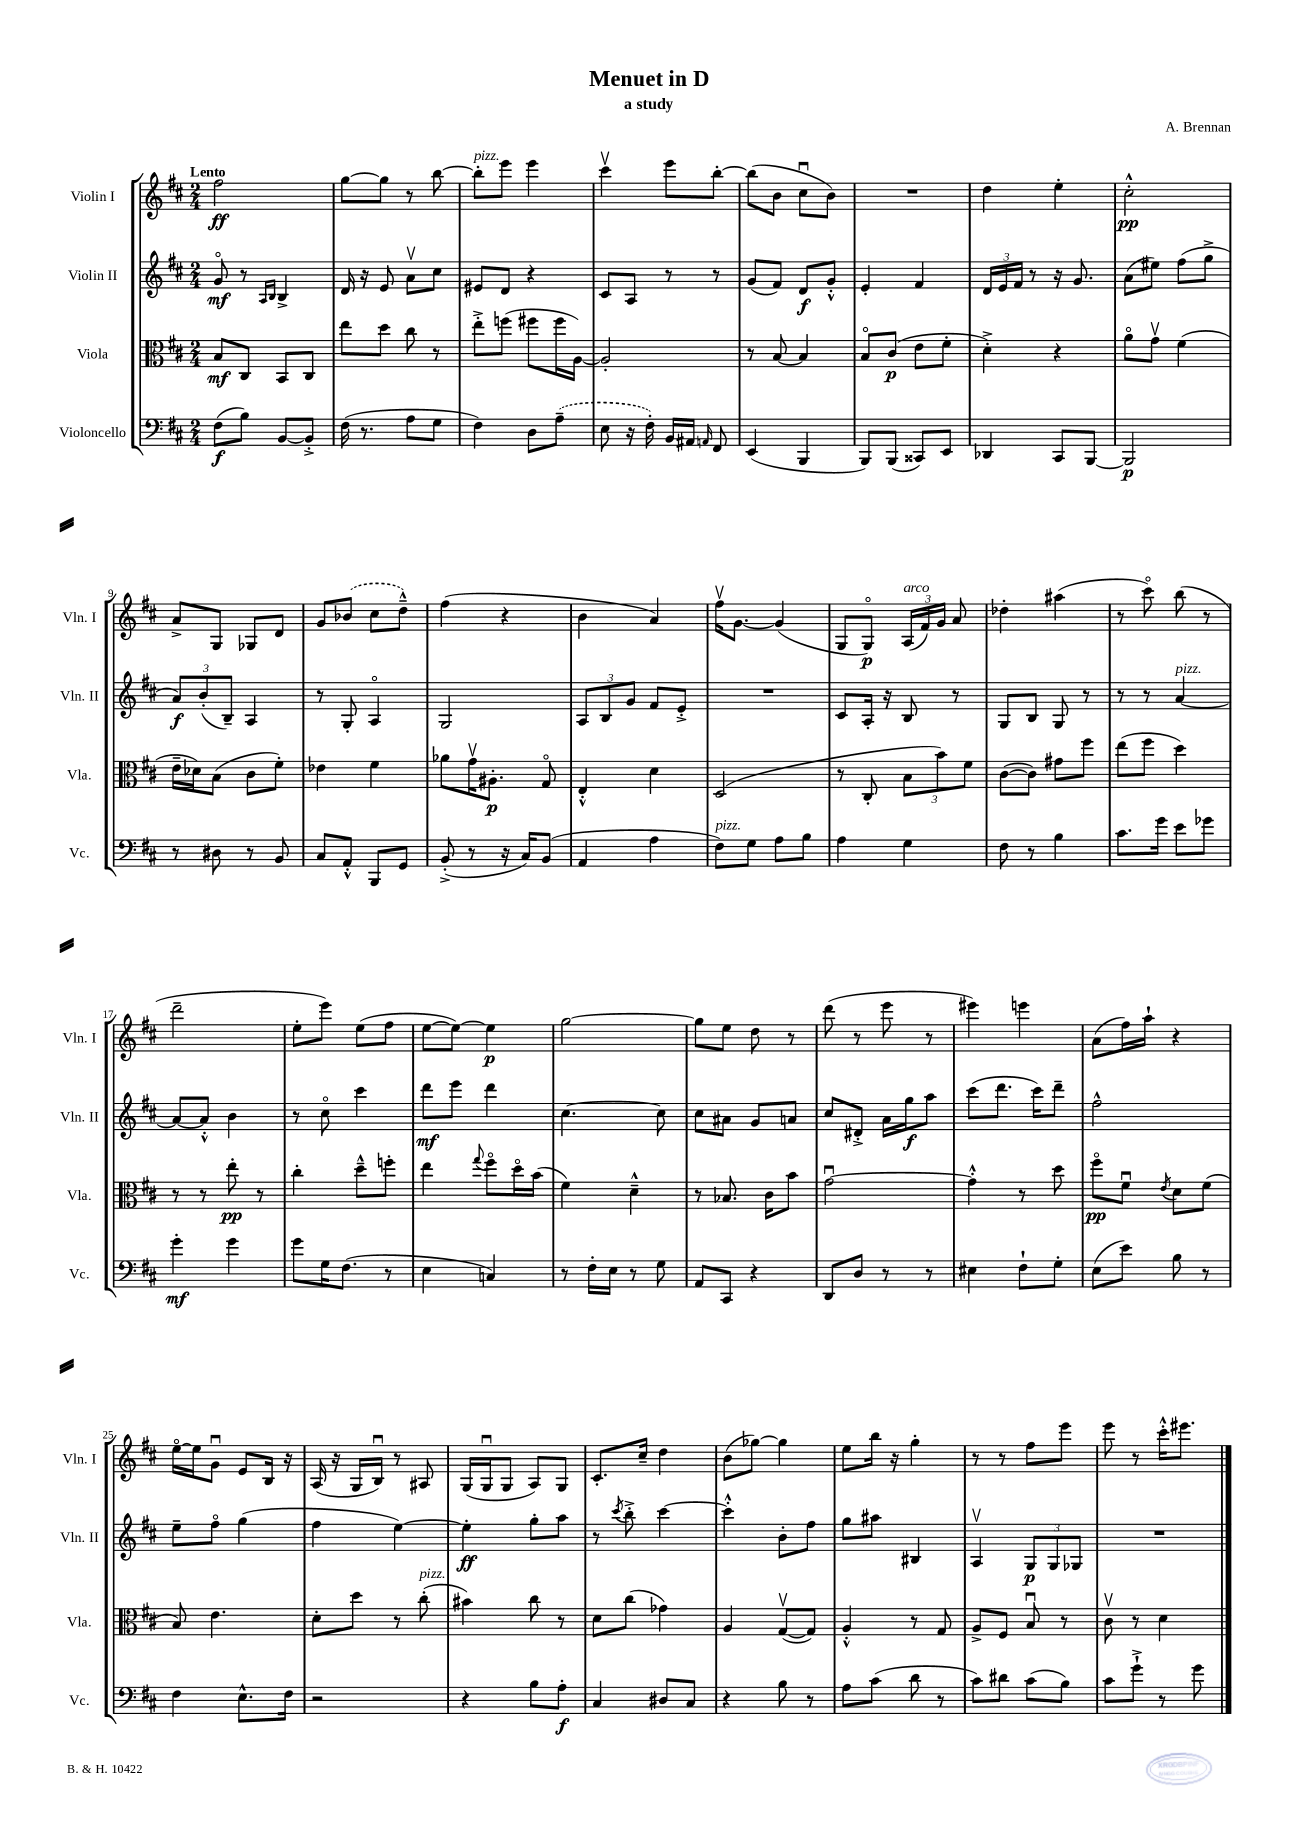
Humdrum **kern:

**kern	**dynam	**kern	**dynam	**kern	**dynam	**kern	**dynam
*part4	*part4	*part3	*part3	*part2	*part2	*part1	*part1
*staff4	*staff4	*staff3	*staff3	*staff2	*staff2	*staff1	*staff1
*I"Violoncello	*	*I"Viola	*	*I"Violin II	*	*I"Violin I	*
*I'Vc.	*	*I'Vla.	*	*I'Vln. II	*	*I'Vln. I	*
*clefF4	*	*clefC3	*	*clefG2	*	*clefG2	*
*k[f#c#]	*	*k[f#c#]	*	*k[f#c#]	*	*k[f#c#]	*
*M2/4	*	*M2/4	*	*M2/4	*	*M2/4	*
=1	=1	=1	=1	=1	=1	=1	=1
!	!	!	!	!	!	!LO:TX:a:B:t=Lento	!
(8F#\L	f	8B/L	mf	8g/	mf	2ff#\	ff
8B\J)	.	8C#/J	.	8r	.	.	.
.	.	.	.	16qqA/LL	.	.	.
.	.	.	.	16qqB/JJ	.	.	.
[8BB/L	.	8BB/L	.	4B^/	.	.	.
8BB'^/J]	.	8C#/J	.	.	.	.	.
=2	=2	=2	=2	=2	=2	=2	=2
(16F#\	.	8ee\L	.	16d/	.	[8gg\L	.
8.r	.	.	.	16r	.	.	.
.	.	8dd\J	.	8e/	.	8gg\J]	.
8A\L	.	8cc#\	.	8av\L	.	8r	.
8G\J	.	8r	.	8cc#\J	.	[8bb\	.
=3	=3	=3	=3	=3	=3	=3	=3
!	!	!	!	!	!	!LO:TX:a:i:t=pizz.	!
4F#\)	.	8ee'^\L	.	8e#X/L	.	8bb'\L]	.
.	.	(8ffn\J	.	8d/J	.	8eee\J	.
8D\L	.	8ff#X\L	.	4r	.	4eee\	.
(8A~\J	.	16ff#\L	.	.	.	.	.
.	.	[16A\JJ)	.	.	.	.	.
=4	=4	=4	=4	=4	=4	=4	=4
8E\	.	2A'/]	.	8c#/L	.	4ccc#v\	.
16r	.	.	.	8A/J	.	.	.
16F#'\)	.	.	.	.	.	.	.
16BB/LL	.	.	.	8r	.	8eee\L	.
16AA#X/JJ	.	.	.	.	.	.	.
16qqAAn/	.	.	.	.	.	.	.
8FF#/	.	.	.	8r	.	[8bb'\J	.
=5	=5	=5	=5	=5	=5	=5	=5
(4EE/	.	8r	.	(8g/L	.	(8bb\L]	.
.	.	[8B/	.	8f#/J)	.	8b\J	.
4BBB/	.	4B/]	.	8d/L	f	8cc#u\L	.
.	.	.	.	8g'^^/J	.	8b\J)	.
=6	=6	=6	=6	=6	=6	=6	=6
8BBB/L)	.	8B/L	.	4e'/	.	2r	.
(8BBB/J	.	(8c#/J	p	.	.	.	.
8CC##X/L)	.	8e\L	.	4f#/	.	.	.
8EE/J	.	8f#'\J	.	.	.	.	.
=7	=7	=7	=7	=7	=7	=7	=7
4DD-X/	.	4d'^\)	.	24d/LL	.	4dd\	.
.	.	.	.	24e/	.	.	.
.	.	.	.	24f#/JJ	.	.	.
.	.	.	.	8r	.	.	.
8CC#/L	.	4r	.	16r	.	4ee'\	.
.	.	.	.	8.g/	.	.	.
[8BBB/J	.	.	.	.	.	.	.
=8	=8	=8	=8	=8	=8	=8	=8
2BBB/]	p	8a\L	.	(8a\L	.	2cc#'^^\	pp
.	.	8gv\J	.	8ee#X\J)	.	.	.
.	.	(4f#\	.	(8ff#\L	.	.	.
.	.	.	.	8gg^\J	.	.	.
!!LO:LB:g=z
=9	=9	=9	=9	=9	=9	=9	=9
8r	.	16e~\LL	.	12a/L)	f	8a^/L	.
.	.	16d-X\J)	.	.	.	.	.
.	.	.	.	(12b'/	.	.	.
8D#X\	.	(8B\J	.	.	.	8G/J	.
.	.	.	.	12B~/J)	.	.	.
8r	.	8c#\L	.	4A/	.	8G-X/L	.
8BB/	.	8f#'\J)	.	.	.	8d/J	.
=10	=10	=10	=10	=10	=10	=10	=10
8C#/L	.	4e-X\	.	8r	.	8g/L	.
8AA'^^/J	.	.	.	8G'/	.	(8b-X/J	.
8BBB/L	.	4f#\	.	4A/	.	8cc#\L	.
8GG/J	.	.	.	.	.	8dd~^^\J)	.
=11	=11	=11	=11	=11	=11	=11	=11
(8BB'^/	.	8a-X\L	.	2G/	.	(4ff#\	.
8r	.	16gv\K	.	.	.	.	.
.	.	8.A#X'\J	p	.	.	.	.
16r	.	.	.	.	.	4r	.
16C#/KL)	.	.	.	.	.	.	.
(8BB/J	.	8G/	.	.	.	.	.
=12	=12	=12	=12	=12	=12	=12	=12
4AA/	.	4E'^^/	.	12A/L	.	4b\	.
.	.	.	.	12B/	.	.	.
.	.	.	.	12g/J	.	.	.
4A\	.	4d\	.	8f#/L	.	4a/)	.
.	.	.	.	8e'^/J	.	.	.
=13	=13	=13	=13	=13	=13	=13	=13
!LO:TX:a:i:t=pizz.	!	!	!	!	!	!	!
8F#\L)	.	(2D/	.	2r	.	16ff#v\KL	.
.	.	.	.	.	.	[8.g\J	.
8G\J	.	.	.	.	.	.	.
8A\L	.	.	.	.	.	(4g/]	.
8B\J	.	.	.	.	.	.	.
=14	=14	=14	=14	=14	=14	=14	=14
4A\	.	8r	.	8c#/L	.	8G/L	.
.	.	8C#'/	.	16A'/Jk	.	8G/J)	p
.	.	.	.	16r	.	.	.
!	!	!	!	!	!	!LO:TX:a:i:t=arco	!
4G\	.	12B\L	.	8B/	.	(24A/LL	.
.	.	.	.	.	.	24f#/)	.
.	.	12b\)	.	.	.	24g/JJ	.
.	.	.	.	8r	.	8a/	.
.	.	12f#\J	.	.	.	.	.
=15	=15	=15	=15	=15	=15	=15	=15
8F#\	.	([8c#\L	.	8G/L	.	4dd-X'\	.
8r	.	8c#\J])	.	8B/J	.	.	.
4B\	.	8g#X\L	.	8G/	.	(4aa#X\	.
.	.	8ff#\J	.	8r	.	.	.
=16	=16	=16	=16	=16	=16	=16	=16
8.c#\L	.	(8ee\L	.	8r	.	8r	.
.	.	8ff#\J	.	8r	.	8ccc#\)	.
16g\Jk	.	.	.	.	.	.	.
!	!	!	!	!LO:TX:a:i:t=pizz.	!	!	!
8e\L	.	4dd\)	.	[4a/	.	(8bb\	.
8g-X\J	.	.	.	.	.	8r	.
!!LO:LB:g=z
=17	=17	=17	=17	=17	=17	=17	=17
4g'\	mf	8r	.	8a/L_	.	2ddd~\	.
.	.	8r	.	8a'^^/J]	.	.	.
4g\	.	8ee'\	pp	4b\	.	.	.
.	.	8r	.	.	.	.	.
=18	=18	=18	=18	=18	=18	=18	=18
8g\L	.	4cc#'\	.	8r	.	8ee'\L	.
16G\K	.	.	.	8cc#\	.	8eee\J)	.
(8.F#\J	.	.	.	.	.	.	.
.	.	8dd~^^\L	.	4ccc#\	.	(8ee\L	.
8r	.	8ffn'\J	.	.	.	8ff#\J	.
=19	=19	=19	=19	=19	=19	=19	=19
4E\	.	4ee\	.	8ddd\L	mf	[8ee\L	.
.	.	.	.	8eee\J	.	8ee\J_)	.
.	.	8qqgg/	.	.	.	.	.
4Cn/)	.	8ff#\L	.	4ddd\	.	4ee\]	p
.	.	16dd\L	.	.	.	.	.
.	.	(16b\JJ	.	.	.	.	.
=20	=20	=20	=20	=20	=20	=20	=20
8r	.	4f#\)	.	[4.cc#\	.	[2gg\	.
16F#'\LL	.	.	.	.	.	.	.
16E\JJ	.	.	.	.	.	.	.
8r	.	4d~^^\	.	.	.	.	.
8G\	.	.	.	8cc#\]	.	.	.
=21	=21	=21	=21	=21	=21	=21	=21
8AA/L	.	8r	.	8cc#\L	.	8gg\L]	.
8CC#/J	.	8.B-X/	.	8a#X\J	.	8ee\J	.
4r	.	.	.	8g/L	.	8dd\	.
.	.	16c#\KL	.	.	.	.	.
.	.	8b\J	.	8an/J	.	8r	.
=22	=22	=22	=22	=22	=22	=22	=22
8DD/L	.	[2gu\	.	8cc#/L	.	(8ddd\	.
8D/J	.	.	.	8d#X'^/J	.	8r	.
8r	.	.	.	16a\LL	.	8eee\	.
.	.	.	.	16gg\J	f	.	.
8r	.	.	.	8aa\J	.	8r	.
=23	=23	=23	=23	=23	=23	=23	=23
4E#X\	.	4g'^^\]	.	(8ccc#\L	.	4eee#X\)	.
.	.	.	.	8.ddd\J	.	.	.
8F#`\L	.	8r	.	.	.	4eeen\	.
.	.	.	.	16ccc#\KL)	.	.	.
8G'\J	.	8dd\	.	8ddd~\J	.	.	.
=24	=24	=24	=24	=24	=24	=24	=24
(8E\L	.	8ff#\L	pp	2ff#^^\	.	(8a\L	.
8e\J)	.	8f#u\J	.	.	.	16ff#\L)	.
.	.	.	.	.	.	16aa`\JJ	.
.	.	8qe/	.	.	.	.	.
8B\	.	8d\L	.	.	.	4r	.
8r	.	(8f#\J	.	.	.	.	.
!!LO:LB:g=z
=25	=25	=25	=25	=25	=25	=25	=25
4F#\	.	8B/)	.	8ee~\L	.	[16ee\LL	.
.	.	.	.	.	.	16ee\J]	.
.	.	4.e\	.	8ff#\J	.	8gu\J	.
8.E^^\L	.	.	.	(4gg\	.	8e/L	.
.	.	.	.	.	.	16B/Jk	.
16F#\Jk	.	.	.	.	.	16r	.
=26	=26	=26	=26	=26	=26	=26	=26
2r	.	8d'\L	.	4ff#\	.	(16A/	.
.	.	.	.	.	.	16r	.
.	.	8dd\J	.	.	.	16G/LL	.
.	.	.	.	.	.	16Bu/JJ)	.
.	.	8r	.	[4ee\)	.	8r	.
!	!	!LO:TX:a:i:t=pizz.	!	!	!	!	!
.	.	(8cc#'\	.	.	.	8A#X/	.
=27	=27	=27	=27	=27	=27	=27	=27
4r	.	4b#X\)	.	4ee'\]	ff	(16G/LL	.
.	.	.	.	.	.	16Gu/J	.
.	.	.	.	.	.	8G/J	.
8B\L	.	8cc#\	.	8gg'\L	.	8A/L)	.
8A'\J	f	8r	.	8aa\J	.	8G/J	.
=28	=28	=28	=28	=28	=28	=28	=28
4C#/	.	8d\L	.	8r	.	8.c#'/L	.
.	.	.	.	8qccc#/	.	.	.
.	.	(8cc#\J	.	8bb'^\	.	.	.
.	.	.	.	.	.	16cc#~/Jk	.
8D#X/L	.	4g-X\)	.	[4ccc#\	.	4dd\	.
8C#/J	.	.	.	.	.	.	.
=29	=29	=29	=29	=29	=29	=29	=29
4r	.	4A/	.	4ccc#'^^\]	.	(8b\L	.
.	.	.	.	.	.	[8gg-X\J)	.
8B\	.	([8Gv/L	.	8b'\L	.	4gg-\]	.
8r	.	8G/J])	.	8ff#\J	.	.	.
=30	=30	=30	=30	=30	=30	=30	=30
8A\L	.	4A'^^/	.	8gg\L	.	8ee\L	.
(8c#\J	.	.	.	8aa#X\J	.	16bb\Jk	.
.	.	.	.	.	.	16r	.
8d\	.	8r	.	4B#X/	.	4gg'\	.
8r	.	8G/	.	.	.	.	.
=31	=31	=31	=31	=31	=31	=31	=31
8c#\L)	.	8A^/L	.	4Av/	.	8r	.
8d#X\J	.	8F#/J	.	.	.	8r	.
(8c#\L	.	8Bu/	.	12G/L	p	8ff#\L	.
.	.	.	.	12G/	.	.	.
8B\J)	.	8r	.	.	.	8eee\J	.
.	.	.	.	12G-X/J	.	.	.
=32	=32	=32	=32	=32	=32	=32	=32
8c#\L	.	8c#v\	.	2r	.	8eee\	.
8g`^\J	.	8r	.	.	.	8r	.
8r	.	4d\	.	.	.	16ccc#'^^\KL	.
.	.	.	.	.	.	8.eee#X\J	.
8g\	.	.	.	.	.	.	.
==	==	==	==	==	==	==	==
*-	*-	*-	*-	*-	*-	*-	*-
